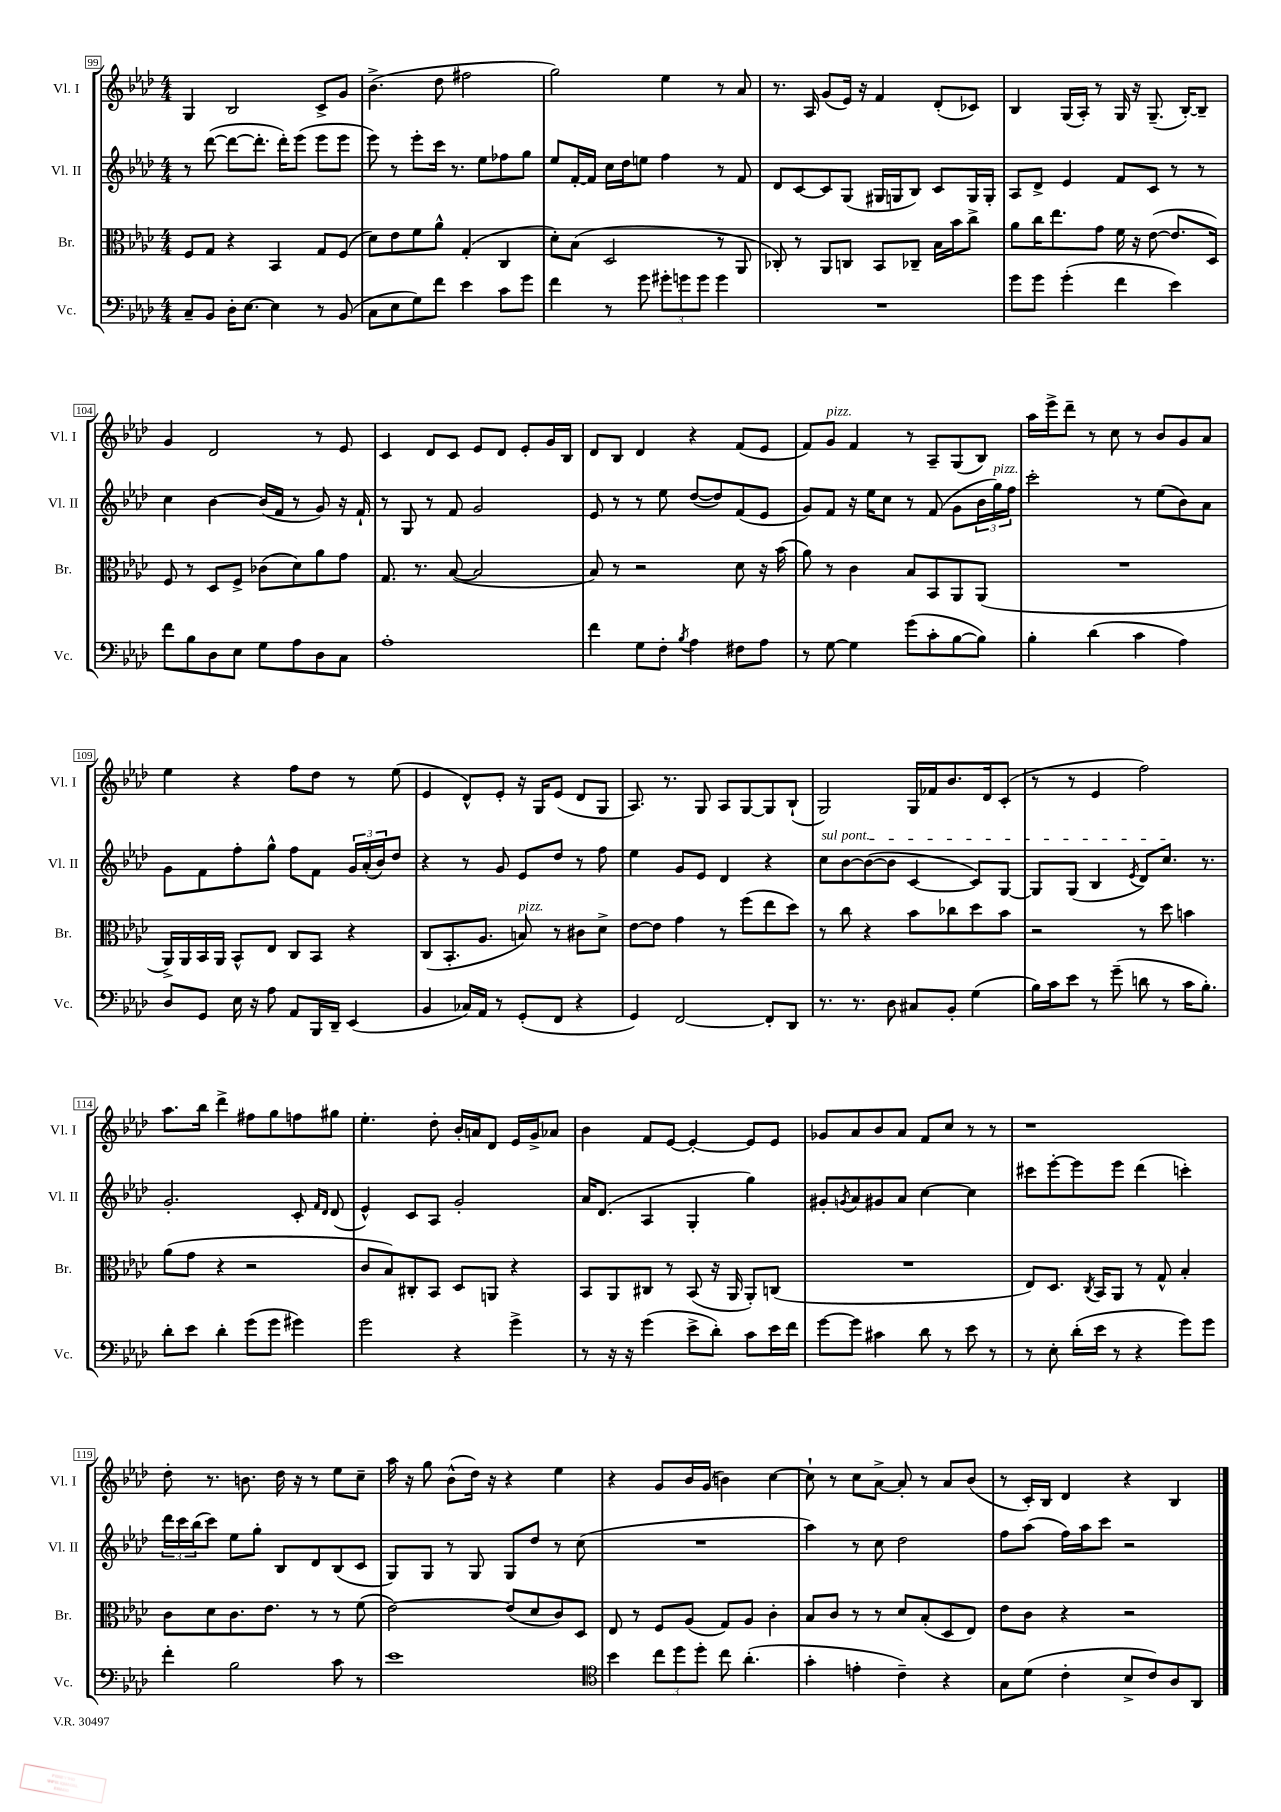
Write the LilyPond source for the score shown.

<<
\new StaffGroup <<
\new Staff = "s0" \with { instrumentName = "Vl. I" shortInstrumentName = "Vl. I" } {
    \clef treble \key aes \major \numericTimeSignature \time 4/4
    g4 bes2 c'8-> g'8 |
    bes'4.->( des''8 fis''2 |
    g''2) ees''4 r8 aes'8 |
    r8. aes16 g'8( ees'16) r16 f'4 des'8-.( ces'8) |
    bes4 g16( aes16-.) r8 g16 r16 g8.--( bes16~-.) bes8-- |
    g'4 des'2 r8 ees'8 |
    c'4 des'8 c'8 ees'8 des'8 ees'8-. g'16 bes16 |
    des'8 bes8 des'4 r4 f'8( ees'8 |
    f'8) g'8^\markup { \italic "pizz." } f'4 r8 aes8-- g8( bes8) |
    aes''16 ees'''16-> des'''8-- r8 c''8 r8 bes'8 g'8 aes'8 |
    ees''4 r4 f''8 des''8 r8 ees''8( |
    ees'4 des'8-^) ees'8-. r16 g16 ees'8( des'8 g8 |
    aes8.) r8. g8 aes8 g8~ g8 bes8-!( |
    g2) g16 fes'16 bes'8. des'16 c'8-.( |
    r8 r8 ees'4 f''2) |
    aes''8. bes''16 des'''4-> fis''8 g''8 f''8 gis''8 |
    ees''4.-. des''8-. bes'16-. a'16 des'8 ees'16 g'16-> aes'8 |
    bes'4 f'8 ees'8~ ees'4~-. ees'8 ees'8 |
    ges'8 aes'8 bes'8 aes'8 f'8 c''8 r8 r8 |
    r1 |
    des''8-. r8. b'8. des''16 r16 r8 ees''8 c''8-- |
    aes''16 r16 g''8 bes'8-^( des''16) r16 r4 ees''4 |
    r4 g'8 bes'16 g'16( b'4) c''4~ |
    c''8-! r8 c''8 aes'8~-> aes'8-. r8 aes'8 bes'8( |
    r8 c'16-.) bes16 des'4 r4 bes4 \bar "|." |
}
\new Staff = "s1" \with { instrumentName = "Vl. II" shortInstrumentName = "Vl. II" } {
    \clef treble \key aes \major \numericTimeSignature \time 4/4
    r8 des'''8~( des'''8~ des'''8.-. des'''16-.) ees'''8( ees'''8 ees'''8 |
    ees'''8) r8 ees'''8-. c'''16 r8. ees''8 fes''8 g''8 |
    ees''8 f'16~-. f'16 c''16 des''16 e''8 f''4 r8 f'8 |
    des'8 c'8~ c'8 g8( gis16 g16 bes8) c'8 g16 g16-. |
    aes8 des'8-> ees'4 f'8 c'8 r8 r8 |
    c''4 bes'4~ bes'16( f'16 r8 g'8) r16 f'16-! |
    r8 g8 r8 f'8 g'2 |
    ees'8 r8 r8 ees''8 des''8~( des''8) f'8( ees'8 |
    g'8) f'8 r16 ees''16 c''8 r8 f'8( g'8 \tuplet 3/2 { bes'16 g''16^\markup { \italic "pizz." }) f''16 } |
    c'''2-. r8 ees''8( bes'8) aes'8 |
    g'8 f'8 f''8-. g''8-^ f''8 f'8 \tuplet 3/2 { g'16 aes'16-.( bes'16) } des''8 |
    r4 r8 g'8 ees'8 des''8 r8 f''8 |
    ees''4 g'8 ees'8 des'4 r4 |
    \once \override TextSpanner.bound-details.left.text = \markup { \italic "sul pont." } c''8\startTextSpan bes'8~ bes'8~( bes'8 c'4~ c'8) g8~ |
    g8 g8( bes4 \acciaccatura { ees'8 } des'8) c''8.\stopTextSpan r8. |
    g'2.-. c'8-. \grace { f'16 des'16 } des'8( |
    ees'4-^) c'8 aes8 g'2-. |
    aes'16 des'8.( aes4 g4-. g''4) |
    gis'8-. \acciaccatura { g'8 } aes'8 gis'8 aes'8 c''4~ c''4 |
    cis'''8 ees'''8~-. ees'''8 ees'''8 des'''4( c'''4-.) |
    \tuplet 3/2 { des'''16 c'''16 bes''16( } c'''8) ees''8 g''8-. bes8 des'8 bes8( c'8 |
    g8) g8 r8 g8 g8 des''8 r8 c''8( |
    R1 |
    aes''4) r8 c''8 des''2 |
    f''8 aes''8( f''16) aes''16 c'''8 r2 \bar "|." |
}
\new Staff = "s2" \with { instrumentName = "Br." shortInstrumentName = "Br." } {
    \clef alto \key aes \major \numericTimeSignature \time 4/4
    f8 g8 r4 bes,4 g8 f8( |
    des'8) ees'8 f'8 aes'8-^ g4-.( c4 |
    des'8-.) bes8( des2 r8 aes,8 |
    ces8-.) r8 aes,8 c8 bes,8 ces8-- bes16 bes'16 c''8-> |
    aes'8 c''16 ees''8. g'8 f'16 r16 ees'8~( ees'8. des16) |
    f8 r8 des8 f8-> ces'8( des'8) aes'8 g'8 |
    g8. r8. bes8~( bes2 |
    bes8) r8 r2 des'8 r16 bes'16( |
    aes'8) r8 c'4 bes8 bes,8 aes,8 aes,8( |
    R1 |
    aes,16->) aes,16 bes,16 aes,16 bes,8-^ ees8 c8 bes,8 r4 |
    c8( bes,8.-. aes8. b8^\markup { \italic "pizz." }) r8 cis'8 des'8-> |
    ees'8~ ees'8 g'4 r8 f''8( ees''8 des''8) |
    r8 c''8 r4 bes'8 ces''8 des''8 bes'8 |
    r2 r8 des''8 b'4 |
    aes'8( g'8 r4 r2 |
    c'8 bes8) cis8-. bes,8 des8 a,8 r4 |
    bes,8 aes,8 cis8 r8 bes,8( r16 aes,16 aes,8-.) c8( |
    R1 |
    ees8) des8. \acciaccatura { c8 } bes,16 aes,8 r8 g8-^ bes4-. |
    c'8 des'8 c'8. ees'8. r8 r8 f'8( |
    ees'2~) ees'8( des'8 c'8) des8 |
    ees8 r8 f8 aes8( g8) aes8 c'4-. |
    bes8 c'8 r8 r8 des'8 bes8-.( des8 ees8) |
    ees'8 c'8 r4 r2 \bar "|." |
}
\new Staff = "s3" \with { instrumentName = "Vc." shortInstrumentName = "Vc." } {
    \clef bass \key aes \major \numericTimeSignature \time 4/4
    c8-- bes,8 des16-. ees8.~ ees4 r8 bes,8( |
    c8 ees8 g8) f'8 ees'4 c'8 g'8 |
    f'4 r8 g'8 \tuplet 3/2 { gis'8-. g'8 g'8 } g'4 |
    R1 |
    g'8 g'8 g'4-.( f'4 ees'4) |
    f'8 bes8 des8 ees8 g8 aes8 des8 c8 |
    aes1-. |
    f'4 g8 f8-. \acciaccatura { bes8 } aes4 fis8 aes8 |
    r8 g8~ g4 g'8( c'8-. bes8~ bes8) |
    bes4-. des'4( c'4 aes4) |
    des8 g,8 ees16 r16 aes8 aes,8 bes,,16 des,16-- ees,4( |
    bes,4 ces16) aes,16 r8 g,8-.( f,8 r4 |
    g,4) f,2~ f,8-. des,8 |
    r8. r8. des8 cis8 bes,8-. g4( |
    bes16) c'16 ees'8 r8 g'8--( d'8 r8 c'16 bes8.-.) |
    des'8-. ees'8 des'4-. g'8( g'8 gis'4) |
    g'2 r4 g'4-> |
    r8 r16 r16 g'4( ees'8-> des'8-.) c'8 ees'16 f'16 |
    g'8~ g'8 cis'4 des'8 r8 ees'8 r8 |
    r8 ees8-. des'16-.( ees'16 r8 r4 g'8) g'8 |
    f'4-. bes2 c'8 r8 |
    ees'1 |
    \clef tenor bes'4 \tuplet 3/2 { c''8 des''8 des''8-. } c''8 aes'4.-.( |
    g'4-. e'4-. c'4--) r4 |
    g8 des'8( c'4-. bes8-> c'8) aes8 aes,8 \bar "|." |
}
>>
>>
\layout { \context { \Score currentBarNumber = #99 \override BarNumber.stencil = #(make-stencil-boxer 0.1 0.3 ly:text-interface::print) } }
